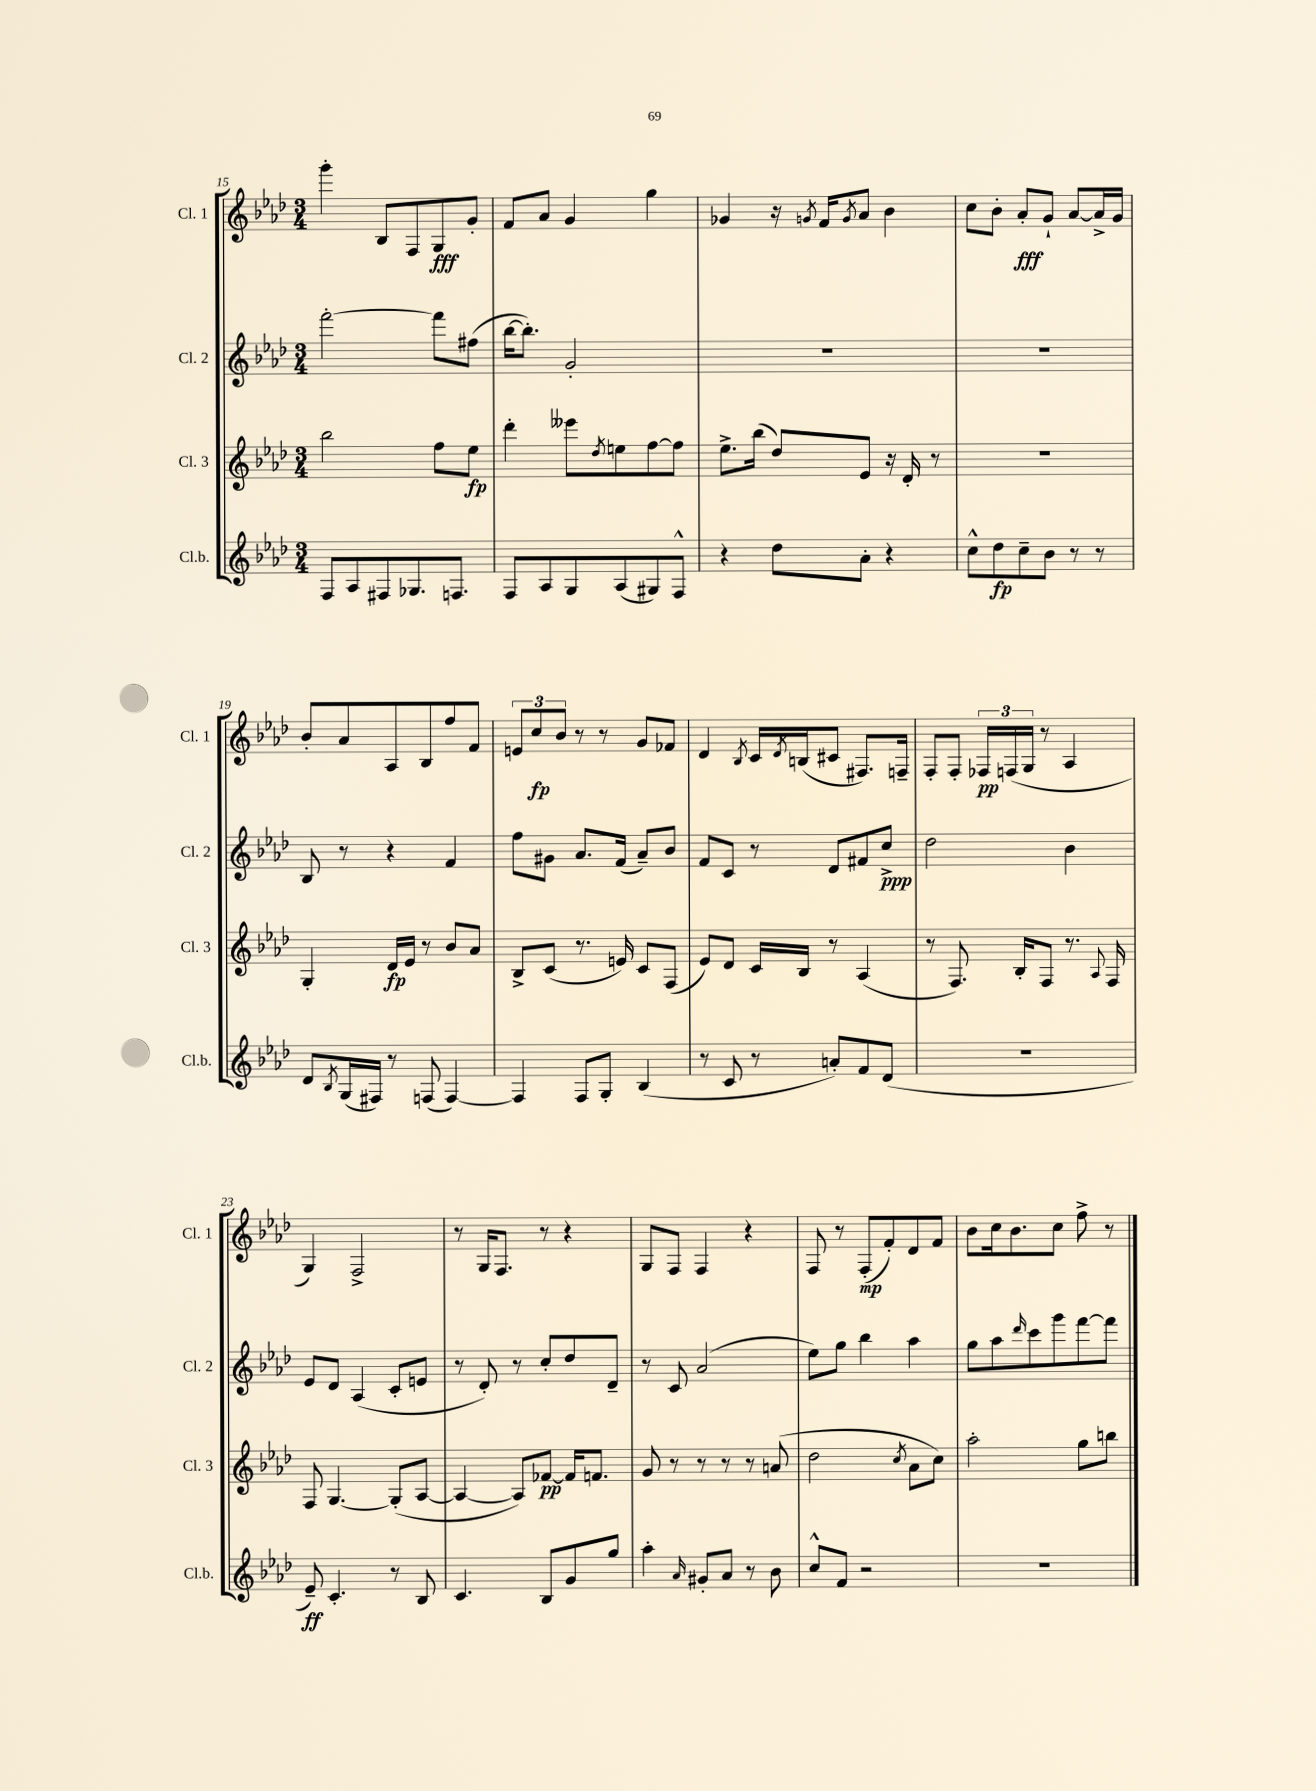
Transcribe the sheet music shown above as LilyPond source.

<<
\new StaffGroup <<
\new Staff = "s0" \with { instrumentName = "Cl. 1" shortInstrumentName = "Cl. 1" } {
    \clef treble \key aes \major \numericTimeSignature \time 3/4
    g'''4-. bes8 f8 g8\fff g'8-. |
    f'8 aes'8 g'4 g''4 |
    ges'4 r16 \acciaccatura { g'8 } f'16 \acciaccatura { g'8 } aes'8 bes'4 |
    c''8 bes'8-. aes'8-.\fff g'8-! aes'8~ aes'16-> g'16 |
    bes'8-. aes'8 aes8 bes8 f''8 f'8 |
    \tuplet 3/2 { e'8 c''8\fp bes'8 } r8 r8 g'8 fes'8 |
    des'4 \acciaccatura { bes8 } c'16 \acciaccatura { des'8 } b16( cis'8 fis8.) f16-- |
    f8-. f8-. \tuplet 3/2 { fes16\pp f16( g16 } r8 aes4 |
    g4) f2-> |
    r8 g16 f8. r8 r4 |
    g8 f8 f4 r4 |
    f8 r8 f8-.\mp( f'8-.) des'8 f'8 |
    bes'8 c''16 bes'8. c''8 f''8-> r8 \bar "|." |
}
\new Staff = "s1" \with { instrumentName = "Cl. 2" shortInstrumentName = "Cl. 2" } {
    \clef treble \key aes \major \numericTimeSignature \time 3/4
    f'''2~-. f'''8 fis''8( |
    bes''16~ bes''8.-.) g'2-. |
    R2. |
    R2. |
    bes8 r8 r4 f'4 |
    f''8 gis'8 aes'8. f'16( aes'8--) bes'8 |
    f'8 c'8 r8 des'8 fis'8 c''8->\ppp |
    des''2 bes'4 |
    ees'8 des'8 aes4( c'8-. e'8 |
    r8 des'8-.) r8 c''8-. des''8 des'8-- |
    r8 c'8 aes'2( |
    ees''8) g''8 bes''4 aes''4 |
    g''8 aes''8 \grace { des'''16 } c'''8 g'''8 f'''8~ f'''8 \bar "|." |
}
\new Staff = "s2" \with { instrumentName = "Cl. 3" shortInstrumentName = "Cl. 3" } {
    \clef treble \key aes \major \numericTimeSignature \time 3/4
    bes''2 f''8 ees''8\fp |
    des'''4-. eeses'''8 \acciaccatura { des''8 } e''8 f''8~ f''8 |
    ees''8.-> bes''16( des''8) ees'8 r16 des'16-. r8 |
    R2. |
    g4-. des'16\fp ees'16 r8 bes'8 aes'8 |
    bes8-> c'8( r8. e'16) c'8 f8( |
    ees'8) des'8 c'16 bes16 r8 aes4( |
    r8 f8.) bes16-. f8 r8. \appoggiatura { aes8 } f16 |
    f8 g4.~ g8-.( aes8~ |
    aes4~ aes8) fes'8~\pp fes'16 f'8. |
    g'8 r8 r8 r8 r8 a'8( |
    des''2 \acciaccatura { c''8 } aes'8 c''8) |
    aes''2-. g''8 b''8 \bar "|." |
}
\new Staff = "s3" \with { instrumentName = "Cl.b." shortInstrumentName = "Cl.b." } {
    \clef treble \key aes \major \numericTimeSignature \time 3/4
    f8 aes8 fis8 ges8. f8. |
    f8 aes8 g8 aes8( gis8) f8-^ |
    r4 des''8 aes'8-. r4 |
    c''8-^ des''8\fp c''8-- bes'8 r8 r8 |
    des'8 \acciaccatura { bes8 } g16( fis16) r8 f8( f4~) |
    f4 f8 g8-. bes4( |
    r8 c'8 r8 a'8-.) f'8 des'8( |
    R2. |
    ees'8--\ff) c'4.-. r8 bes8 |
    c'4. bes8 g'8 g''8 |
    aes''4-. \grace { aes'16 } gis'8-. aes'8 r8 bes'8 |
    c''8-^ f'8 r2 |
    R2. \bar "|." |
}
>>
>>
\layout { \context { \Score currentBarNumber = #15 } }
